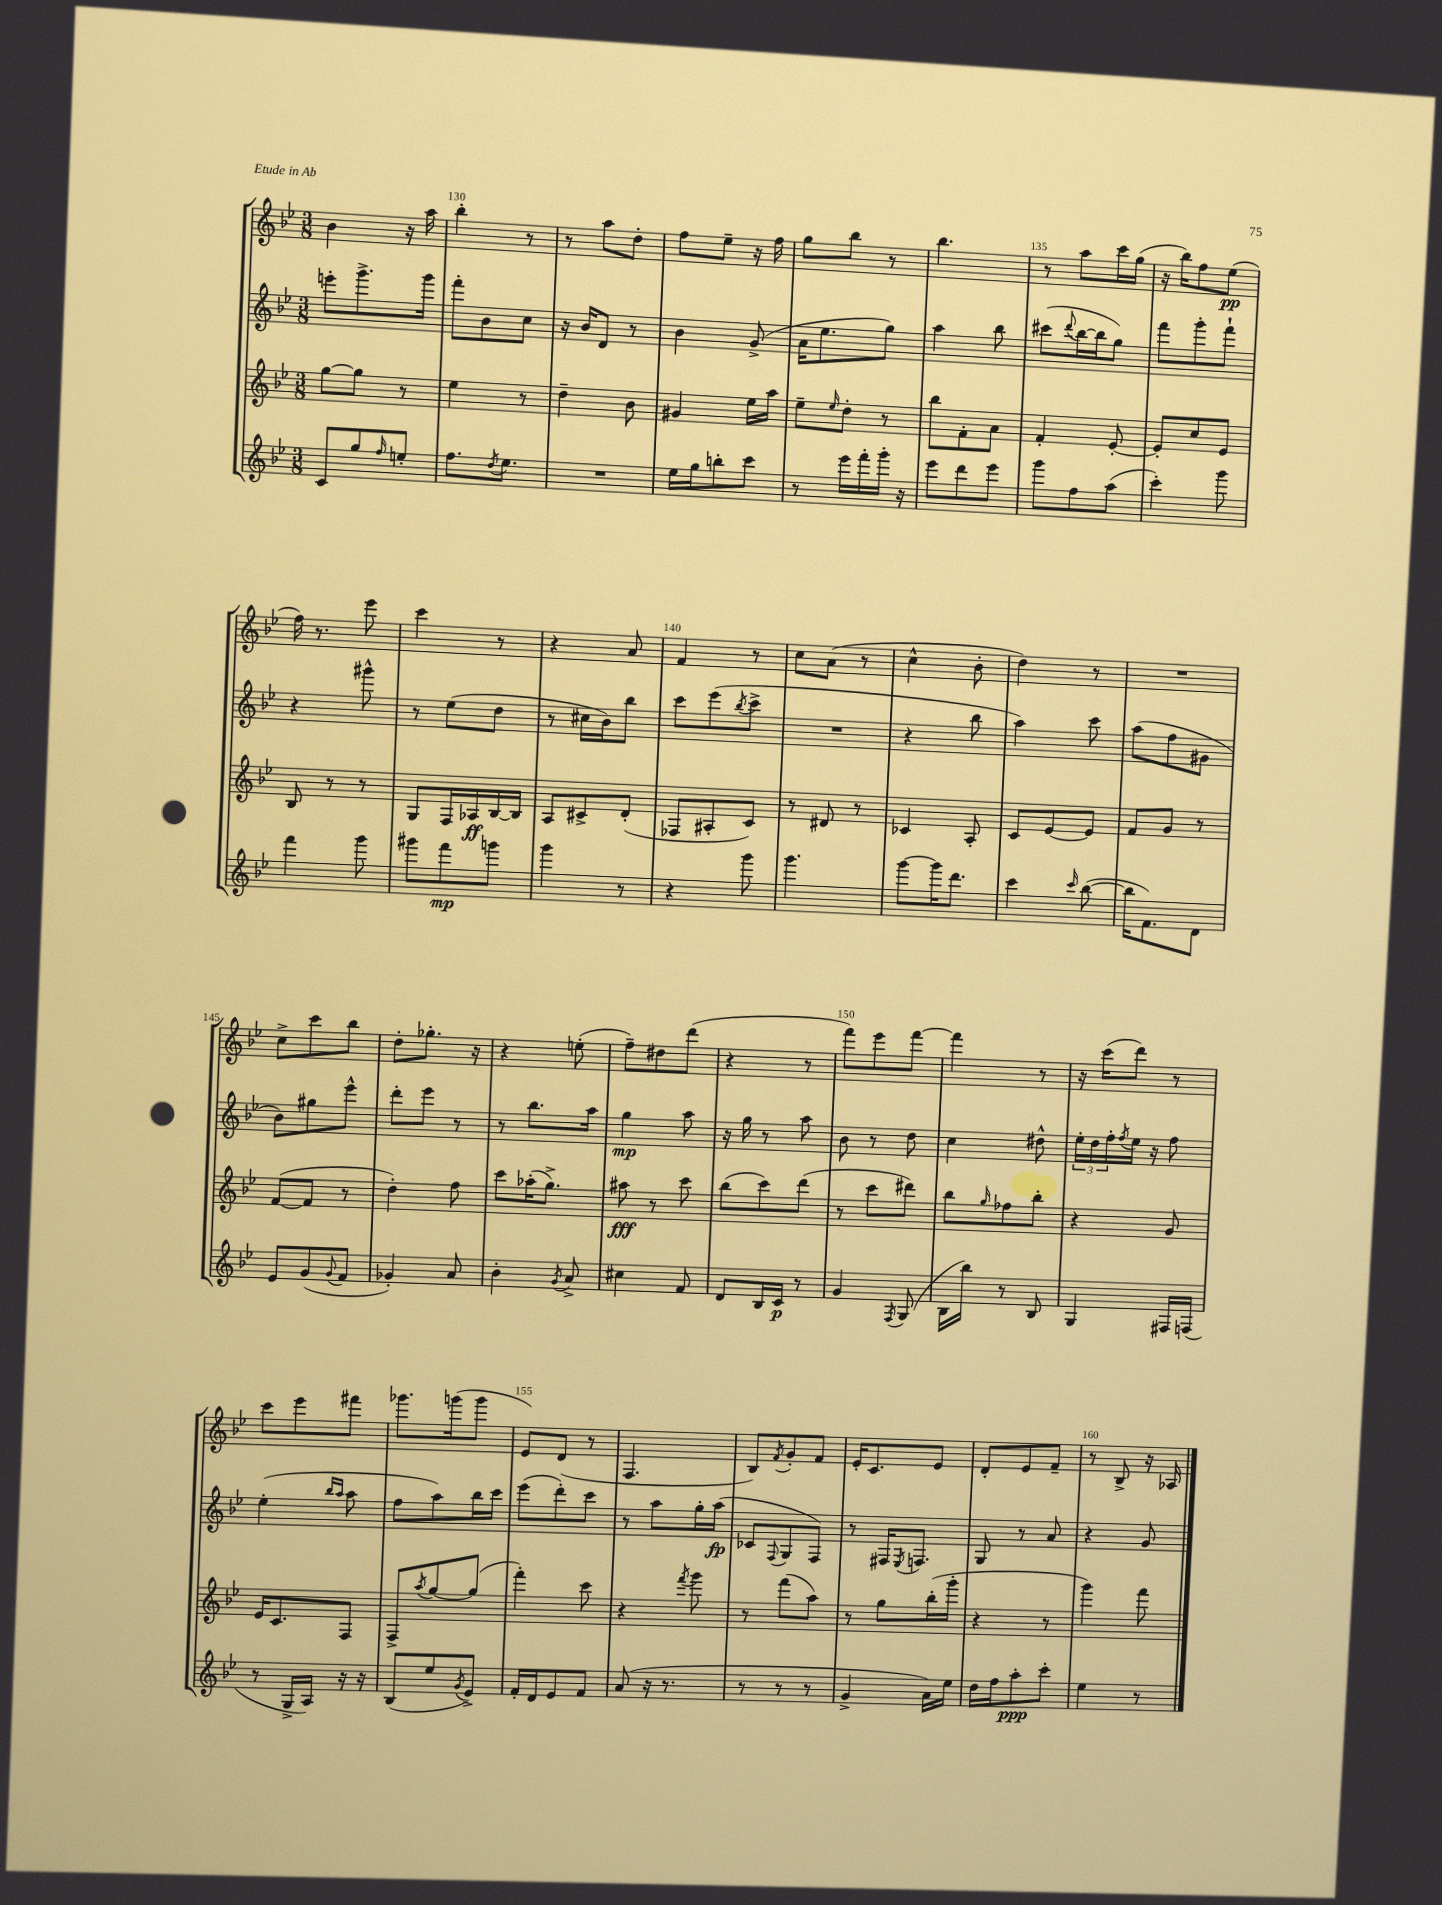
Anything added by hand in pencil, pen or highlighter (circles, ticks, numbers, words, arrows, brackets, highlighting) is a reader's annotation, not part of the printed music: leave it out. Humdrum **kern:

**kern	**dynam	**kern	**dynam	**kern	**dynam	**kern	**dynam
*part4	*part4	*part3	*part3	*part2	*part2	*part1	*part1
*staff4	*staff4	*staff3	*staff3	*staff2	*staff2	*staff1	*staff1
*clefG2	*	*clefG2	*	*clefG2	*	*clefG2	*
*k[b-e-]	*	*k[b-e-]	*	*k[b-e-]	*	*k[b-e-]	*
*M3/8	*	*M3/8	*	*M3/8	*	*M3/8	*
=129	=129	=129	=129	=129	=129	=129	=129
8c/L	.	[8gg\L	.	8eeen'\L	.	4b-\	.
8gg/	.	8gg\J]	.	8.ggg^\	.	.	.
16qqff/	.	.	.	.	.	.	.
8een'/J	.	8r	.	.	.	16r	.
.	.	.	.	16ggg\Jk	.	16aa\	.
=130	=130	=130	=130	=130	=130	=130	=130
8.ff\L	.	4ee-\	.	8fff'\L	.	4bb-'\	.
.	.	.	.	8b-\	.	.	.
8qdd/	.	.	.	.	.	.	.
8.ee-\J	.	.	.	.	.	.	.
.	.	8r	.	8cc\J	.	8r	.
=131	=131	=131	=131	=131	=131	=131	=131
4.r	.	4dd~\	.	16r	.	8r	.
.	.	.	.	16b-/KL	.	.	.
.	.	.	.	8d/J	.	8aa\L	.
.	.	8b-\	.	8r	.	8dd'\J	.
=132	=132	=132	=132	=132	=132	=132	=132
16ee-\LL	.	4g#X/	.	4b-\	.	8ff\L	.
16gg\J	.	.	.	.	.	.	.
8bbn'\	.	.	.	.	.	8ee-~\J	.
8ccc\J	.	16ee-\LL	.	(8g^/	.	16r	.
.	.	16aa\JJ	.	.	.	16ff\	.
=133	=133	=133	=133	=133	=133	=133	=133
8r	.	8ee-~\L	.	16a\KL	.	8gg\L	.
.	.	.	.	8.ee-\	.	.	.
.	.	16qqee-/	.	.	.	.	.
16eee-\LL	.	8dd'\J	.	.	.	8bb-\J	.
16fff'\	.	.	.	.	.	.	.
16ggg'\JJ	.	8r	.	8gg\J)	.	8r	.
16r	.	.	.	.	.	.	.
=134	=134	=134	=134	=134	=134	=134	=134
8eee-\L	.	8bb-\L	.	4aa\	.	4.bb-\	.
8ddd\	.	8f'\	.	.	.	.	.
8eee-\J	.	8a\J	.	8bb-\	.	.	.
=135	=135	=135	=135	=135	=135	=135	=135
8ggg\L	.	4f'/	.	(8ccc#X\L	.	8r	.
.	.	.	.	8qqddd/	.	.	.
8ff\	.	.	.	[16bb-\L	.	8aa\L	.
.	.	.	.	16bb-\J]	.	.	.
(8aa\J	.	[8e-'/	.	8gg\J)	.	16ccc\L	.
.	.	.	.	.	.	(16gg\JJ	.
=136	=136	=136	=136	=136	=136	=136	=136
4ccc'\)	.	8e-'/L]	.	8fff\L	.	16r	.
.	.	.	.	.	.	16bb-\KL)	.
.	.	8cc/	.	8ggg'\	.	8ff\	.
8ggg\	.	8e-/J	.	8fff`\J	.	(8ee-\J	pp
!!LO:LB:g=z
=137	=137	=137	=137	=137	=137	=137	=137
4fff\	.	8B-/	.	4r	.	16ff\)	.
.	.	.	.	.	.	8.r	.
.	.	8r	.	.	.	.	.
8ggg\	.	8r	.	8ggg#X^^\	.	8eee-\	.
=138	=138	=138	=138	=138	=138	=138	=138
8ggg#X\L	.	8G/L	.	8r	.	4ccc\	.
8fff\	mp	16F/L	.	(8ee-\L	.	.	.
.	.	16A-X/	ff	.	.	.	.
8gggn\J	.	[16B-/	.	8dd\J	.	8r	.
.	.	16B-/JJ]	.	.	.	.	.
=139	=139	=139	=139	=139	=139	=139	=139
4ggg\	.	8A/L	.	8r	.	4r	.
.	.	8c#X^/	.	16cc#X\LL	.	.	.
.	.	.	.	16b-\J)	.	.	.
8r	.	(8d'/J	.	8bb-\J	.	8a/	.
=140	=140	=140	=140	=140	=140	=140	=140
4r	.	8F-X/L	.	8ccc\L	.	4f/	.
.	.	8A#X'/	.	(8eee-\	.	.	.
.	.	.	.	8qbb-/	.	.	.
8ggg\	.	8c/J)	.	8ccc^\J	.	8r	.
=141	=141	=141	=141	=141	=141	=141	=141
4.ggg\	.	8r	.	4.r	.	8cc\L	.
.	.	8d#X/	.	.	.	(8a\J	.
.	.	8r	.	.	.	8r	.
=142	=142	=142	=142	=142	=142	=142	=142
[8ggg\L	.	4c-X/	.	4r	.	4cc^^\	.
16ggg\K]	.	.	.	.	.	.	.
8.ddd\J	.	.	.	.	.	.	.
.	.	8A'/	.	8bb-\	.	8b-'\	.
=143	=143	=143	=143	=143	=143	=143	=143
4ccc\	.	8c/L	.	4aa\)	.	4dd\)	.
.	.	[8e-/	.	.	.	.	.
16qqccc/	.	.	.	.	.	.	.
([8bb-\	.	8e-/J]	.	8ccc\	.	8r	.
=144	=144	=144	=144	=144	=144	=144	=144
16bb-\KL]	.	8f/L	.	(8aa\L	.	4.r	.
8.f\)	.	.	.	.	.	.	.
.	.	8g/J	.	8ff\	.	.	.
8d\J	.	8r	.	8g#X\J	.	.	.
!!LO:LB:g=z
=145	=145	=145	=145	=145	=145	=145	=145
8e-/L	.	([8f/L	.	8b-\L)	.	8cc^\L	.
(8g/	.	8f/J]	.	8gg#X\	.	8ccc\	.
8qqg/	.	.	.	.	.	.	.
8f/J	.	8r	.	8eee-^^\J	.	8bb-\J	.
=146	=146	=146	=146	=146	=146	=146	=146
4g-X'/)	.	4dd'\)	.	8ddd'\L	.	8dd'\L	.
.	.	.	.	8eee-\J	.	8.gg-X'\J	.
8a/	.	8ff\	.	8r	.	.	.
.	.	.	.	.	.	16r	.
=147	=147	=147	=147	=147	=147	=147	=147
4b-'\	.	8ccc\L	.	8r	.	4r	.
.	.	(16aa-X'\K	.	8.bb-\L	.	.	.
.	.	8.gg^\J)	.	.	.	.	.
8qg/	.	.	.	.	.	.	.
8a^/	.	.	.	.	.	(8een'\	.
.	.	.	.	16aa\Jk	.	.	.
=148	=148	=148	=148	=148	=148	=148	=148
4cc#X\	.	8aa#X\	fff	4gg\	mp	8ff~\L)	.
.	.	8r	.	.	.	8dd#X\	.
8f/	.	8ccc\	.	8aa\	.	(8ddd\J	.
=149	=149	=149	=149	=149	=149	=149	=149
8d/L	.	(8bb-\L	.	16r	.	4r	.
.	.	.	.	16gg\	.	.	.
16B-/L	.	8ccc\)	.	8r	.	.	.
16c/JJ	p	.	.	.	.	.	.
8r	.	(8ddd\J	.	8aa\	.	8r	.
=150	=150	=150	=150	=150	=150	=150	=150
4g/	.	8r	.	8b-\	.	8fff\L)	.
.	.	8ccc\L	.	8r	.	8eee-\	.
8qF/	.	.	.	.	.	.	.
(8G/	.	8ddd#X\J)	.	8dd\	.	[8fff\J	.
=151	=151	=151	=151	=151	=151	=151	=151
16B-\LL	.	8bb-\L	.	4cc\	.	4fff\]	.
16bb-\JJ)	.	.	.	.	.	.	.
.	.	16qqgg/	.	.	.	.	.
8r	.	8ff-X\	.	.	.	.	.
8B-/	.	8bb-'\J	.	8dd#X^^\	.	8r	.
=152	=152	=152	=152	=152	=152	=152	=152
4G/	.	4r	.	24ee-'\LL	.	16r	.
.	.	.	.	24dd\	.	.	.
.	.	.	.	.	.	(16ccc\KL	.
.	.	.	.	24ff'\	.	.	.
.	.	.	.	8qff/	.	.	.
.	.	.	.	16ee-\JJ	.	8ddd\J)	.
.	.	.	.	16r	.	.	.
16F#X/LL	.	8g/	.	8ff\	.	8r	.
(16Fn/JJ	.	.	.	.	.	.	.
!!LO:LB:g=z
=153	=153	=153	=153	=153	=153	=153	=153
8r	.	16e-/KL	.	(4ee-'\	.	8ccc\L	.
.	.	8.c/	.	.	.	.	.
16G^/LL	.	.	.	.	.	8eee-\	.
16A/JJ)	.	.	.	.	.	.	.
.	.	.	.	16qqbb-/LL	.	.	.
.	.	.	.	16qqaa/JJ	.	.	.
16r	.	8F/J	.	8aa\	.	8fff#X\J	.
16r	.	.	.	.	.	.	.
=154	=154	=154	=154	=154	=154	=154	=154
(8B-/L	.	8F^/L	.	8ff\L	.	8.ggg-X\L	.
.	.	8qaa/	.	.	.	.	.
8ee-/	.	[8gg/	.	8aa\)	.	.	.
.	.	.	.	.	.	(16gggn\k	.
8qg/	.	.	.	.	.	.	.
8e-^/J)	.	(8gg/J]	.	16bb-\L	.	8ggg\J	.
.	.	.	.	16ccc\JJ	.	.	.
=155	=155	=155	=155	=155	=155	=155	=155
16f'/LL	.	4fff'\)	.	(8eee-\L	.	8e-/L)	.
16d/J	.	.	.	.	.	.	.
8e-/	.	.	.	8ddd'\)	.	(8d/J	.
8f/J	.	8ccc\	.	8ccc\J	.	8r	.
=156	=156	=156	=156	=156	=156	=156	=156
(8a/	.	4r	.	8r	.	4.F/	.
16r	.	.	.	8aa\L	.	.	.
8.r	.	.	.	.	.	.	.
.	.	8qfff/	.	.	.	.	.
.	.	8ggg\	.	16gg'\L	.	.	.
.	.	.	.	(16aa\JJ	fp	.	.
=157	=157	=157	=157	=157	=157	=157	=157
8r	.	8r	.	8c-X/L	.	8B-/L)	.
.	.	.	.	8qqF/	.	8qf/	.
8r	.	(8fff\L	.	8G/	.	8g'/	.
8r	.	8aa\J)	.	8F/J)	.	8f/J	.
=158	=158	=158	=158	=158	=158	=158	=158
4g^/	.	8r	.	8r	.	16e-'/KL	.
.	.	.	.	.	.	8.c/	.
.	.	8gg\L	.	16F#X/KL	.	.	.
.	.	.	.	8qE-/	.	.	.
.	.	.	.	8.Fn/J	.	.	.
16a\LL)	.	(16bb-'\L	.	.	.	8e-/J	.
16ee-\JJ	.	16ggg'\JJ	.	.	.	.	.
=159	=159	=159	=159	=159	=159	=159	=159
16dd\LL	.	4r	.	8G/	.	8d'/L	.
16ff\J	.	.	.	.	.	.	.
8aa'\	ppp	.	.	8r	.	8e-/	.
8ccc'\J	.	8r	.	8a/	.	8f~/J	.
=160	=160	=160	=160	=160	=160	=160	=160
4ee-\	.	4ggg\)	.	4r	.	8r	.
.	.	.	.	.	.	8B-^/	.
8r	.	8fff\	.	8g/	.	16r	.
.	.	.	.	.	.	16A-X/	.
==	==	==	==	==	==	==	==
*-	*-	*-	*-	*-	*-	*-	*-
